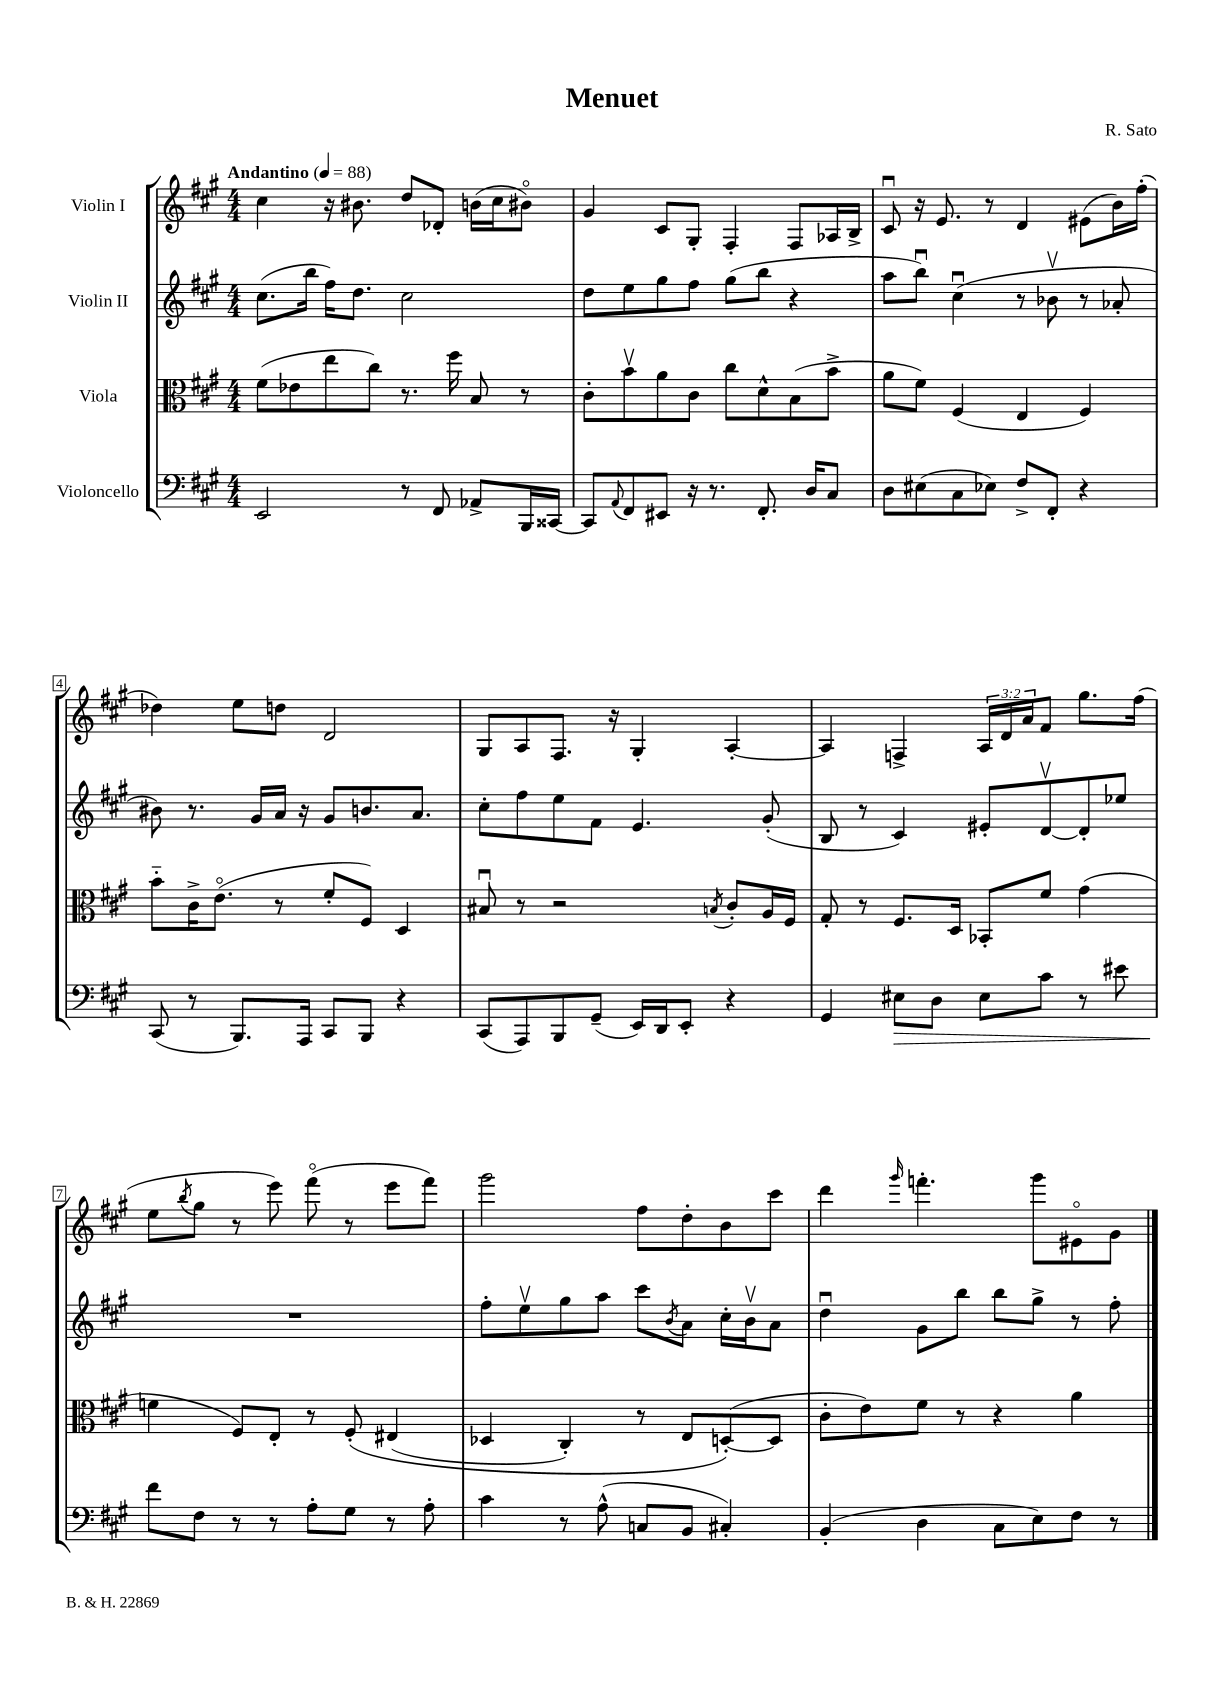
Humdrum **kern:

**kern	**kern	**kern	**kern
*staff4	*staff3	*staff2	*staff1
*clefF4	*clefC3	*clefG2	*clefG2
*k[f#c#g#]	*k[f#c#g#]	*k[f#c#g#]	*k[f#c#g#]
*M4/4	*M4/4	*M4/4	*M4/4
*MM88	*MM88	*MM88	*MM88
2EE	(8f#	(8.cc#	4cc#
.	8e-	.	.
.	.	16bb	.
.	8ee	16ff#)	16r
.	.	8.dd	8.b#
.	8cc#)	.	.
8r	8.r	2cc#	8dd
8FF#	.	.	8d-'
.	16ff#	.	.
8AA-^	8B	.	(16b
.	.	.	16cc#
16BBB	8r	.	8b#o)
[16CC##	.	.	.
=	=	=	=
8CC##]	8c#'	8dd	4g#
8qqAA	.	.	.
8FF#	8bv	8ee	.
8EE#	8a	8gg#	8c#
16r	8c#	8ff#	8G#'
8.r	.	.	.
.	8cc#	(8gg#	4F#'
8.FF#'	8d^^	8bb	.
.	(8B	4r	8F#
16D	.	.	.
8C#	8b^	.	16A-
.	.	.	16B^
=	=	=	=
8D	8a	8aa	8c#u
(8E#	8f#)	8bbu)	16r
.	.	.	8.e
8C#	(4F#	(4cc#u	.
8E-)	.	.	8r
8F#^	4E	8r	4d
8FF#'	.	8b-v	.
4r	4F#)	8r	(8e#
.	.	8a-'	16b)
.	.	.	(16ff#'
=	=	=	=
(8CC#	8b'~	8b#)	4dd-)
8r	16c#^	8.r	.
.	(8.eo	.	.
8.BBB)	.	.	8ee
.	.	16g#	.
.	8r	16a	8dd
16AAA	.	16r	.
8CC#	8f#'	8g#	2d
8BBB	8F#)	8.b	.
4r	4D	.	.
.	.	8.a	.
=	=	=	=
(8CC#	8B#u	8cc#'	8G#
8AAA)	8r	8ff#	8A
8BBB	2r	8ee	8.F#
(8GG#~	.	8f#	.
.	.	.	16r
16EE)	.	4.e	4G#'
16DD	.	.	.
8EE'	.	.	.
.	8qB	.	.
4r	8c#'	.	[4A'
.	16A	(8g#'	.
.	16F#	.	.
=	=	=	=
4GG#	8G#'	8B	4A]
.	8r	8r	.
8E#	8.F#	4c#)	4F^
8D	.	.	.
.	16D	.	.
8E#	8BB-'	8e#'	24A
.	.	.	24d
.	.	.	24a
8c#	8f#	[8dv	8f#
8r	(4g#	8d']	8.gg#
8e#	.	8ee-	.
.	.	.	(16ff#
=	=	=	=
8f#	4f	1r	8ee
.	.	.	8qbb
8F#	.	.	8gg#
8r	8F#)	.	8r
8r	8E'	.	8eee)
8A'	8r	.	(8fff#o
8G#	&(8F#'	.	8r
8r	(4E#	.	8eee
8A'	.	.	8fff#)
=	=	=	=
4c#	4D-	8ff#'	2ggg#
.	.	8eev	.
8r	4C#')	8gg#	.
(8A^^	.	8aa	.
8C	8r	8ccc#	8ff#
.	.	8qb	.
8BB	8E	8a	8dd'
4C#')	([8D'&)	16cc#'	8b
.	.	16bv	.
.	8D]	8a	8ccc#
=	=	=	=
(4BB'	8c#'	4ddu	4ddd
.	8e)	.	.
.	.	.	16qqggg#
4D	8f#	8g#	4.fff'
.	8r	8bb	.
8C#	4r	8bb	.
8E)	.	8gg#^	8ggg#
8F#	4a	8r	8e#o
8r	.	8ff#'	8g#
==	==	==	==
*-	*-	*-	*-
